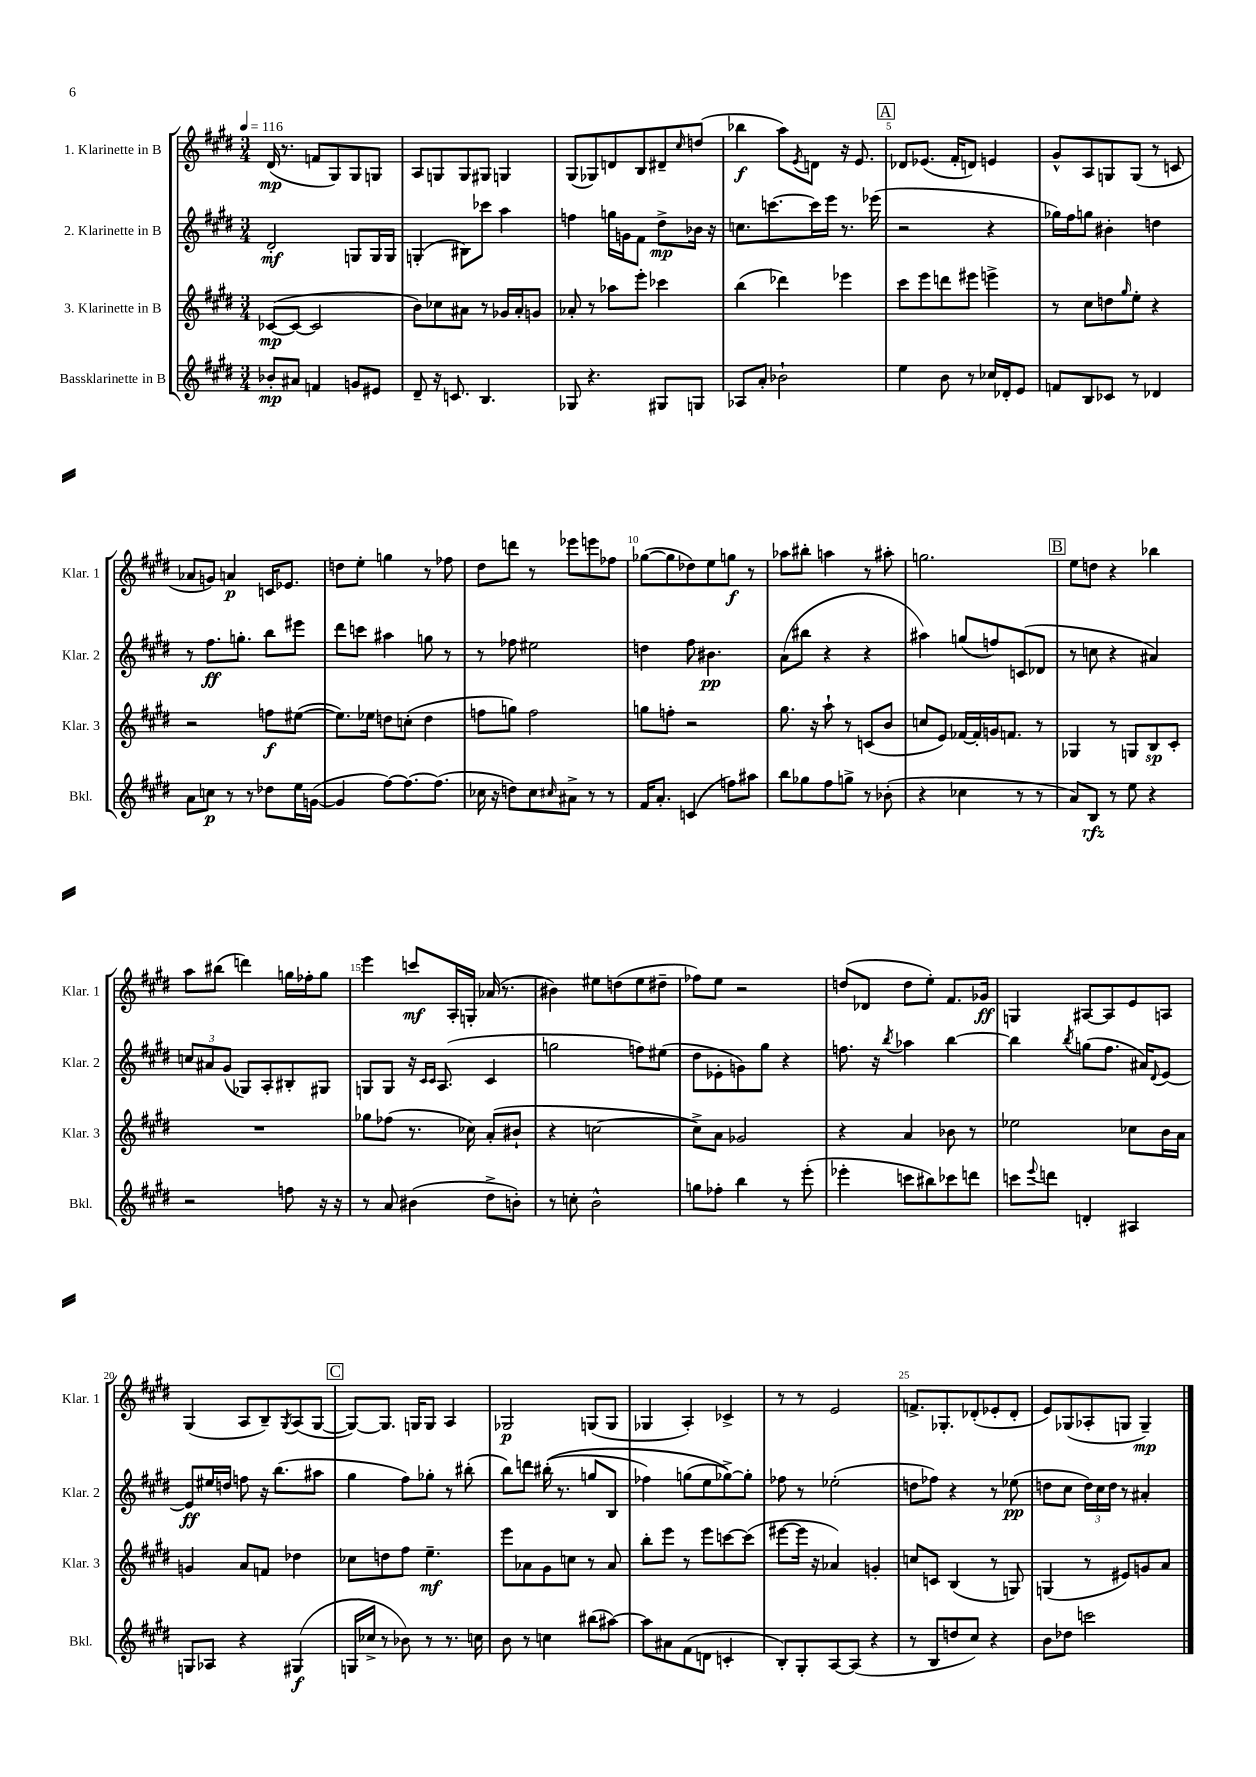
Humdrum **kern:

**kern	**dynam	**kern	**dynam	**kern	**dynam	**kern	**dynam
*part4	*part4	*part3	*part3	*part2	*part2	*part1	*part1
*staff4	*staff4	*staff3	*staff3	*staff2	*staff2	*staff1	*staff1
*I"Bassklarinette in B	*	*I"3. Klarinette in B	*	*I"2. Klarinette in B	*	*I"1. Klarinette in B	*
*I'Bkl.	*	*I'Klar. 3	*	*I'Klar. 2	*	*I'Klar. 1	*
*clefG2	*	*clefG2	*	*clefG2	*	*clefG2	*
*k[f#c#g#d#]	*	*k[f#c#g#d#]	*	*k[f#c#g#d#]	*	*k[f#c#g#d#]	*
*M3/4	*	*M3/4	*	*M3/4	*	*M3/4	*
*MM116	*	*MM116	*	*MM116	*	*MM116	*
=1	=1	=1	=1	=1	=1	=1	=1
8b-X'/L	mp	([8c-X/L	mp	2d#'/	mf	(16d#/	mp
.	.	.	.	.	.	8.r	.
8a#X/J	.	8c-/J_	.	.	.	.	.
4fn/	.	2c-/]	.	.	.	8fn/L	.
.	.	.	.	.	.	8G#/)	.
8gn/L	.	.	.	8Gn/L	.	8G#/	.
8e#X/J	.	.	.	16G/L	.	8Gn/J	.
.	.	.	.	16G/JJ	.	.	.
=2	=2	=2	=2	=2	=2	=2	=2
8d#~/	.	8b\L)	.	(4Gn'/	.	8A/L	.
16r	.	8cc-X\	.	.	.	8Gn/	.
8.cn/	.	.	.	.	.	.	.
.	.	8a#X\J	.	8B#X\L)	.	8G/	.
4.B/	.	8r	.	8ccc-X\J	.	8G#X/J	.
.	.	16g-X/LL	.	4aa\	.	4Gn/	.
.	.	16a#'/J	.	.	.	.	.
.	.	8gn/J	.	.	.	.	.
=3	=3	=3	=3	=3	=3	=3	=3
8G-X/	.	8a-X'/	.	4ffn\	.	(8G#/L	.
4.r	.	8r	.	.	.	8G-X/)	.
.	.	8aa-X\L	.	16ggn\LL	.	8dn/	.
.	.	.	.	16gn\J	.	.	.
.	.	8eee'\J	.	8f#\J	.	8B/	.
8G#X/L	.	4ccc-X\	.	8dd#^\L	mp	8d#X~/	.
.	.	.	.	.	.	16qqcc#/	.
8Gn/J	.	.	.	16b-X\Jk	.	(8ddn/J	.
.	.	.	.	16r	.	.	.
=4	=4	=4	=4	=4	=4	=4	=4
8A-X/L	.	(4bb\	.	8.ccn\L	.	4bb-X\	f
8a'/J	.	.	.	.	.	.	.
.	.	.	.	[8.cccn\	.	.	.
2b-X`\	.	4ddd-X\)	.	.	.	8aa\L)	.
.	.	.	.	.	.	8qe/	.
.	.	.	.	16ccc\L]	.	8dn\J	.
.	.	.	.	16eee\JJ	.	.	.
.	.	4eee-X\	.	8.r	.	16r	.
.	.	.	.	.	.	8.e/	.
.	.	.	.	(16eee-X\	.	.	.
!!LO:REH:place=s1:t=A
=5	=5	=5	=5	=5	=5	=5	=5
4ee\	.	8ccc#\L	.	2r	.	8d-X/L	.
.	.	8eee\	.	.	.	(8.e-X/J	.
8b\	.	8dddn\	.	.	.	.	.
.	.	.	.	.	.	16f#'/KL	.
8r	.	8eee#X\J	.	.	.	8dn/J)	.
16cc-X/LL	.	4eeen^\	.	4r	.	4en/	.
16d-X'/J	.	.	.	.	.	.	.
8e/J	.	.	.	.	.	.	.
=6	=6	=6	=6	=6	=6	=6	=6
8fn/L	.	8r	.	16gg-X\LL)	.	8g#^^/L	.
.	.	.	.	16ff#\J	.	.	.
8B/	.	8cc#\L	.	8ggn\J	.	8A/	.
8c-X/J	.	8ddn\	.	4b#X'\	.	8Gn/	.
.	.	16qqgg#/	.	.	.	.	.
8r	.	8ee'\J	.	.	.	(8G/J	.
4d-X/	.	4r	.	4ddn\	.	8r	.
.	.	.	.	.	.	8cn/	.
!!LO:LB:g=z
=7	=7	=7	=7	=7	=7	=7	=7
8a\L	.	2r	.	8r	.	8a-X/L	.
8ccn\J	p	.	.	8.ff#\L	ff	8gn/J)	.
8r	.	.	.	.	.	4an/	p
.	.	.	.	8.ggn'\J	.	.	.
8r	.	.	.	.	.	.	.
8dd-X\L	.	8ffn\L	f	8bb\L	.	16cn/KL	.
.	.	.	.	.	.	8.e-X/J	.
16ee\L	.	([8ee#X\J	.	8eee#X\J	.	.	.
([16gn\JJ	.	.	.	.	.	.	.
=8	=8	=8	=8	=8	=8	=8	=8
4g/]	.	8.ee#\L])	.	8ddd#\L	.	8ddn\L	.
.	.	.	.	8cccn\J	.	8ee'\J	.
.	.	16ee-X\Jk	.	.	.	.	.
[8ff#\L)	.	8ddn\L	.	4aa#X\	.	4ggn\	.
8.ff#\_	.	(8ccn'\J	.	.	.	.	.
.	.	4dd\	.	8ggn\	.	8r	.
(8.ff#\J]	.	.	.	.	.	.	.
.	.	.	.	8r	.	8ff-X\	.
=9	=9	=9	=9	=9	=9	=9	=9
16cc-X\	.	8ffn\L	.	8r	.	8dd#\L	.
16r	.	.	.	.	.	.	.
8ddn\L)	.	8ggn\J)	.	8ff-X\	.	8dddn\J	.
8cc-\	.	2ff\	.	2ee#X\	.	8r	.
16qqcc#X/	.	.	.	.	.	.	.
8a#X^\J	.	.	.	.	.	8eee-X\L	.
8r	.	.	.	.	.	8eeen\	.
8r	.	.	.	.	.	8ff-X\J	.
=10	=10	=10	=10	=10	=10	=10	=10
16f#/KL	.	8ggn\L	.	4ddn\	.	([8gg-X\L	.
8.a'/J	.	.	.	.	.	.	.
.	.	8ffn'\J	.	.	.	8gg-\]	.
(4cn/	.	2r	.	8ff#\	.	8dd-X\)	.
.	.	.	.	4.b#X\	pp	8ee\	.
8ffn\L)	.	.	.	.	.	8ggn\J	f
8aa#X\J	.	.	.	.	.	8r	.
=11	=11	=11	=11	=11	=11	=11	=11
8bb\L	.	8.gg#\	.	(8a\L	.	8aa-X\L	.
8gg-X\	.	.	.	8bb#X\J	.	8bb#X'\J	.
.	.	16r	.	.	.	.	.
8ff#\	.	8aa`\	.	4r	.	4aan\	.
8ggn^\J	.	8r	.	.	.	.	.
8r	.	(8cn/L	.	4r	.	8r	.
(8b-X'\	.	8b/J	.	.	.	8aa#X'\	.
=12	=12	=12	=12	=12	=12	=12	=12
4r	.	8ccn/L	.	4aa#X\)	.	2.ggn\	.
.	.	8e/J)	.	.	.	.	.
4cc-X\	.	[16f-X/LL	.	(8ggn/L	.	.	.
.	.	16f-'/]	.	.	.	.	.
.	.	16gn/J	.	8ffn/)	.	.	.
.	.	8.fn/J	.	.	.	.	.
8r	.	.	.	(8cn/	.	.	.
8r	.	8r	.	8d-X/J	.	.	.
!!LO:REH:place=s1:t=B
=13	=13	=13	=13	=13	=13	=13	=13
8a/L)	.	4G-X/	.	8r	.	8ee\L	.
8B/J	rfz	.	.	8ccn\	.	8ddn\J	.
8r	.	8r	.	4r	.	4r	.
8ee\	.	8Gn/L	.	.	.	.	.
4r	.	8B/	sp	4a#X/)	.	4bb-X\	.
.	.	8c#'/J	.	.	.	.	.
!!LO:LB:g=z
=14	=14	=14	=14	=14	=14	=14	=14
2r	.	2.r	.	12ccn/L	.	8aa\L	.
.	.	.	.	12a#X/	.	.	.
.	.	.	.	.	.	(8bb#X\J	.
.	.	.	.	(12g#/J	.	.	.
.	.	.	.	8G-X/L)	.	4dddn\)	.
.	.	.	.	8A'/	.	.	.
8ffn\	.	.	.	8B#X'/	.	16ggn\LL	.
.	.	.	.	.	.	16ff-X'\J	.
16r	.	.	.	8G#X/J	.	8gg\J	.
16r	.	.	.	.	.	.	.
=15	=15	=15	=15	=15	=15	=15	=15
8r	.	8gg-X\L	.	8Gn/L	.	4eee\	.
8a/	.	(8ff-X\J	.	8G/J	.	.	.
(4b#X\	.	8.r	.	16r	.	8cccn/L	mf
.	.	.	.	16qqc#/LL	.	.	.
.	.	.	.	16qqc#/JJ	.	.	.
.	.	.	.	(8.A/	.	.	.
.	.	.	.	.	.	16A'/L	.
.	.	16cc-X\)	.	.	.	16Gn'/JJ	.
8dd#^\L	.	(8a'/L	.	4c#/	.	(16a-X/	.
.	.	.	.	.	.	8.r	.
8bn'\J)	.	8b#X`/J	.	.	.	.	.
=16	=16	=16	=16	=16	=16	=16	=16
8r	.	4r	.	2ggn\	.	4b#X\)	.
8ccn'\	.	.	.	.	.	.	.
2b^^\	.	[2ccn\	.	.	.	8ee#X\L	.
.	.	.	.	.	.	(8ddn\	.
.	.	.	.	8ffn\L)	.	8ee#\	.
.	.	.	.	(8ee#X\J	.	8dd#X~\J	.
=17	=17	=17	=17	=17	=17	=17	=17
8ggn\L	.	8cc^\L])	.	8dd#\L	.	8ff-X\L)	.
8ff-X'\J	.	8a\J	.	8e-X'\	.	8ee\J	.
4bb\	.	2g-X/	.	8gn\)	.	2r	.
.	.	.	.	8gg#\J	.	.	.
8r	.	.	.	4r	.	.	.
(8eee'\	.	.	.	.	.	.	.
=18	=18	=18	=18	=18	=18	=18	=18
4eee-X'\	.	4r	.	8.ffn\	.	(8ddn/L	.
.	.	.	.	.	.	8d-X/J	.
.	.	.	.	16r	.	.	.
.	.	.	.	8qbb/	.	.	.
8cccn\L	.	4a/	.	4aa-X\	.	8dd\L	.
8bb#X\)	.	.	.	.	.	8ee'\J)	.
8ccc-X\	.	8b-X\	.	[4bb\	.	8.f#/L	.
8dddn\J	.	8r	.	.	.	.	.
.	.	.	.	.	.	16g-X/Jk	ff
=19	=19	=19	=19	=19	=19	=19	=19
8cccn\L	.	2ee-X\	.	4bb\]	.	4Gn/	.
8qqeee/	.	.	.	.	.	.	.
8dddn\J	.	.	.	.	.	.	.
.	.	.	.	8qbb/	.	.	.
4dn'/	.	.	.	(8ggn\L	.	[8A#X/L	.
.	.	.	.	8.ff#\J	.	8A#/]	.
4A#X/	.	8cc-X\L	.	.	.	8e/	.
.	.	.	.	16a#X/KL)	.	.	.
.	.	.	.	8qqd#/	.	.	.
.	.	16b\L	.	[8e/J	.	8An/J	.
.	.	16a\JJ	.	.	.	.	.
!!LO:LB:g=z
=20	=20	=20	=20	=20	=20	=20	=20
8Gn/L	.	4gn/	.	8e/L]	ff	(4G#/	.
8A-X/J	.	.	.	16ee#X/L	.	.	.
.	.	.	.	16ddn/JJ	.	.	.
4r	.	8a/L	.	8ffn\	.	8A/L	.
.	.	8fn/J	.	16r	.	8B~/)	.
.	.	.	.	(8.bb\L	.	.	.
.	.	.	.	.	.	8qG#/	.
(4G#X/	f	4dd-X\	.	.	.	(8A/	.
.	.	.	.	8aa#X\J	.	[8G#/J	.
!!LO:REH:place=s1:t=C
=21	=21	=21	=21	=21	=21	=21	=21
16Gn/LL	.	8cc-X\L	.	4gg#\	.	8G#/L_)	.
16cc-X^/JJ	.	.	.	.	.	.	.
8r	.	8ddn\	.	.	.	8.G#/J]	.
8b-X\)	.	8ff#\J	.	8ff#\L)	.	.	.
.	.	.	.	.	.	16Gn/KL	.
8r	.	4.ee~\	mf	8gg-X'\J	.	8G/J	.
8.r	.	.	.	8r	.	4A/	.
.	.	.	.	(8bb#X'\	.	.	.
16ccn\	.	.	.	.	.	.	.
=22	=22	=22	=22	=22	=22	=22	=22
8b\	.	8eee\L	.	8bb\L)	.	2G-X/	p
8r	.	8a-X\	.	8dddn\J	.	.	.
4ccn\	.	8g#\	.	((16bb#X'\	.	.	.
.	.	.	.	8.r	.	.	.
.	.	8ccn\J	.	.	.	.	.
(8bb#X\L	.	8r	.	8ggn/L	.	(8Gn/L	.
[8aa#X\J)	.	8a-/	.	8B/J	.	8G/J	.
=23	=23	=23	=23	=23	=23	=23	=23
8aa#\L]	.	8bb'\L	.	4ff-X\)	.	4G-X/	.
8a#X\	.	8eee\J	.	.	.	.	.
(8f#\	.	8r	.	(8ggn\L	.	4A'/)	.
8dn\J	.	8eee\L	.	8ee\	.	.	.
4cn'/	.	[8cccn\	.	[8gg-X^\))	.	4c-X^/	.
.	.	(8ccc\J]	.	8gg-'\J]	.	.	.
=24	=24	=24	=24	=24	=24	=24	=24
8B'/L)	.	[8eee#X\L	.	8ff-X\	.	8r	.
8G#'/	.	16eee#\Jk]	.	8r	.	8r	.
.	.	16r	.	.	.	.	.
[8A/	.	4a-X/)	.	(2ee-X'\	.	2e/	.
(8A/J]	.	.	.	.	.	.	.
4r	.	4gn'/	.	.	.	.	.
=25	=25	=25	=25	=25	=25	=25	=25
8r	.	8ccn/L	.	8ddn\L	.	8.fn^/L	.
8B/L	.	8cn/J	.	8ff-X\J)	.	.	.
.	.	.	.	.	.	8.G-X'/	.
8ddn/	.	(4B/	.	4r	.	.	.
8cc#/J)	.	.	.	.	.	(8d-X'/	.
4r	.	8r	.	8r	.	8e-X'/	.
.	.	8Gn/)	.	(8ee-X\	pp	8d-'/J	.
=26	=26	=26	=26	=26	=26	=26	=26
8b\L	.	(4Gn/	.	8ddn\L	.	8e/L)	.
8dd-X\J	.	.	.	8cc#\J	.	(8G-X/	.
2cccn\	.	8r	.	24dd\LL)	.	8A-X'/	.
.	.	.	.	24cc#\	.	.	.
.	.	.	.	24dd\JJ	.	.	.
.	.	8e#X/L)	.	8r	.	8Gn/J	.
.	.	8gn/	.	4a#X'/	.	4G~/)	mp
.	.	8a/J	.	.	.	.	.
==	==	==	==	==	==	==	==
*-	*-	*-	*-	*-	*-	*-	*-
